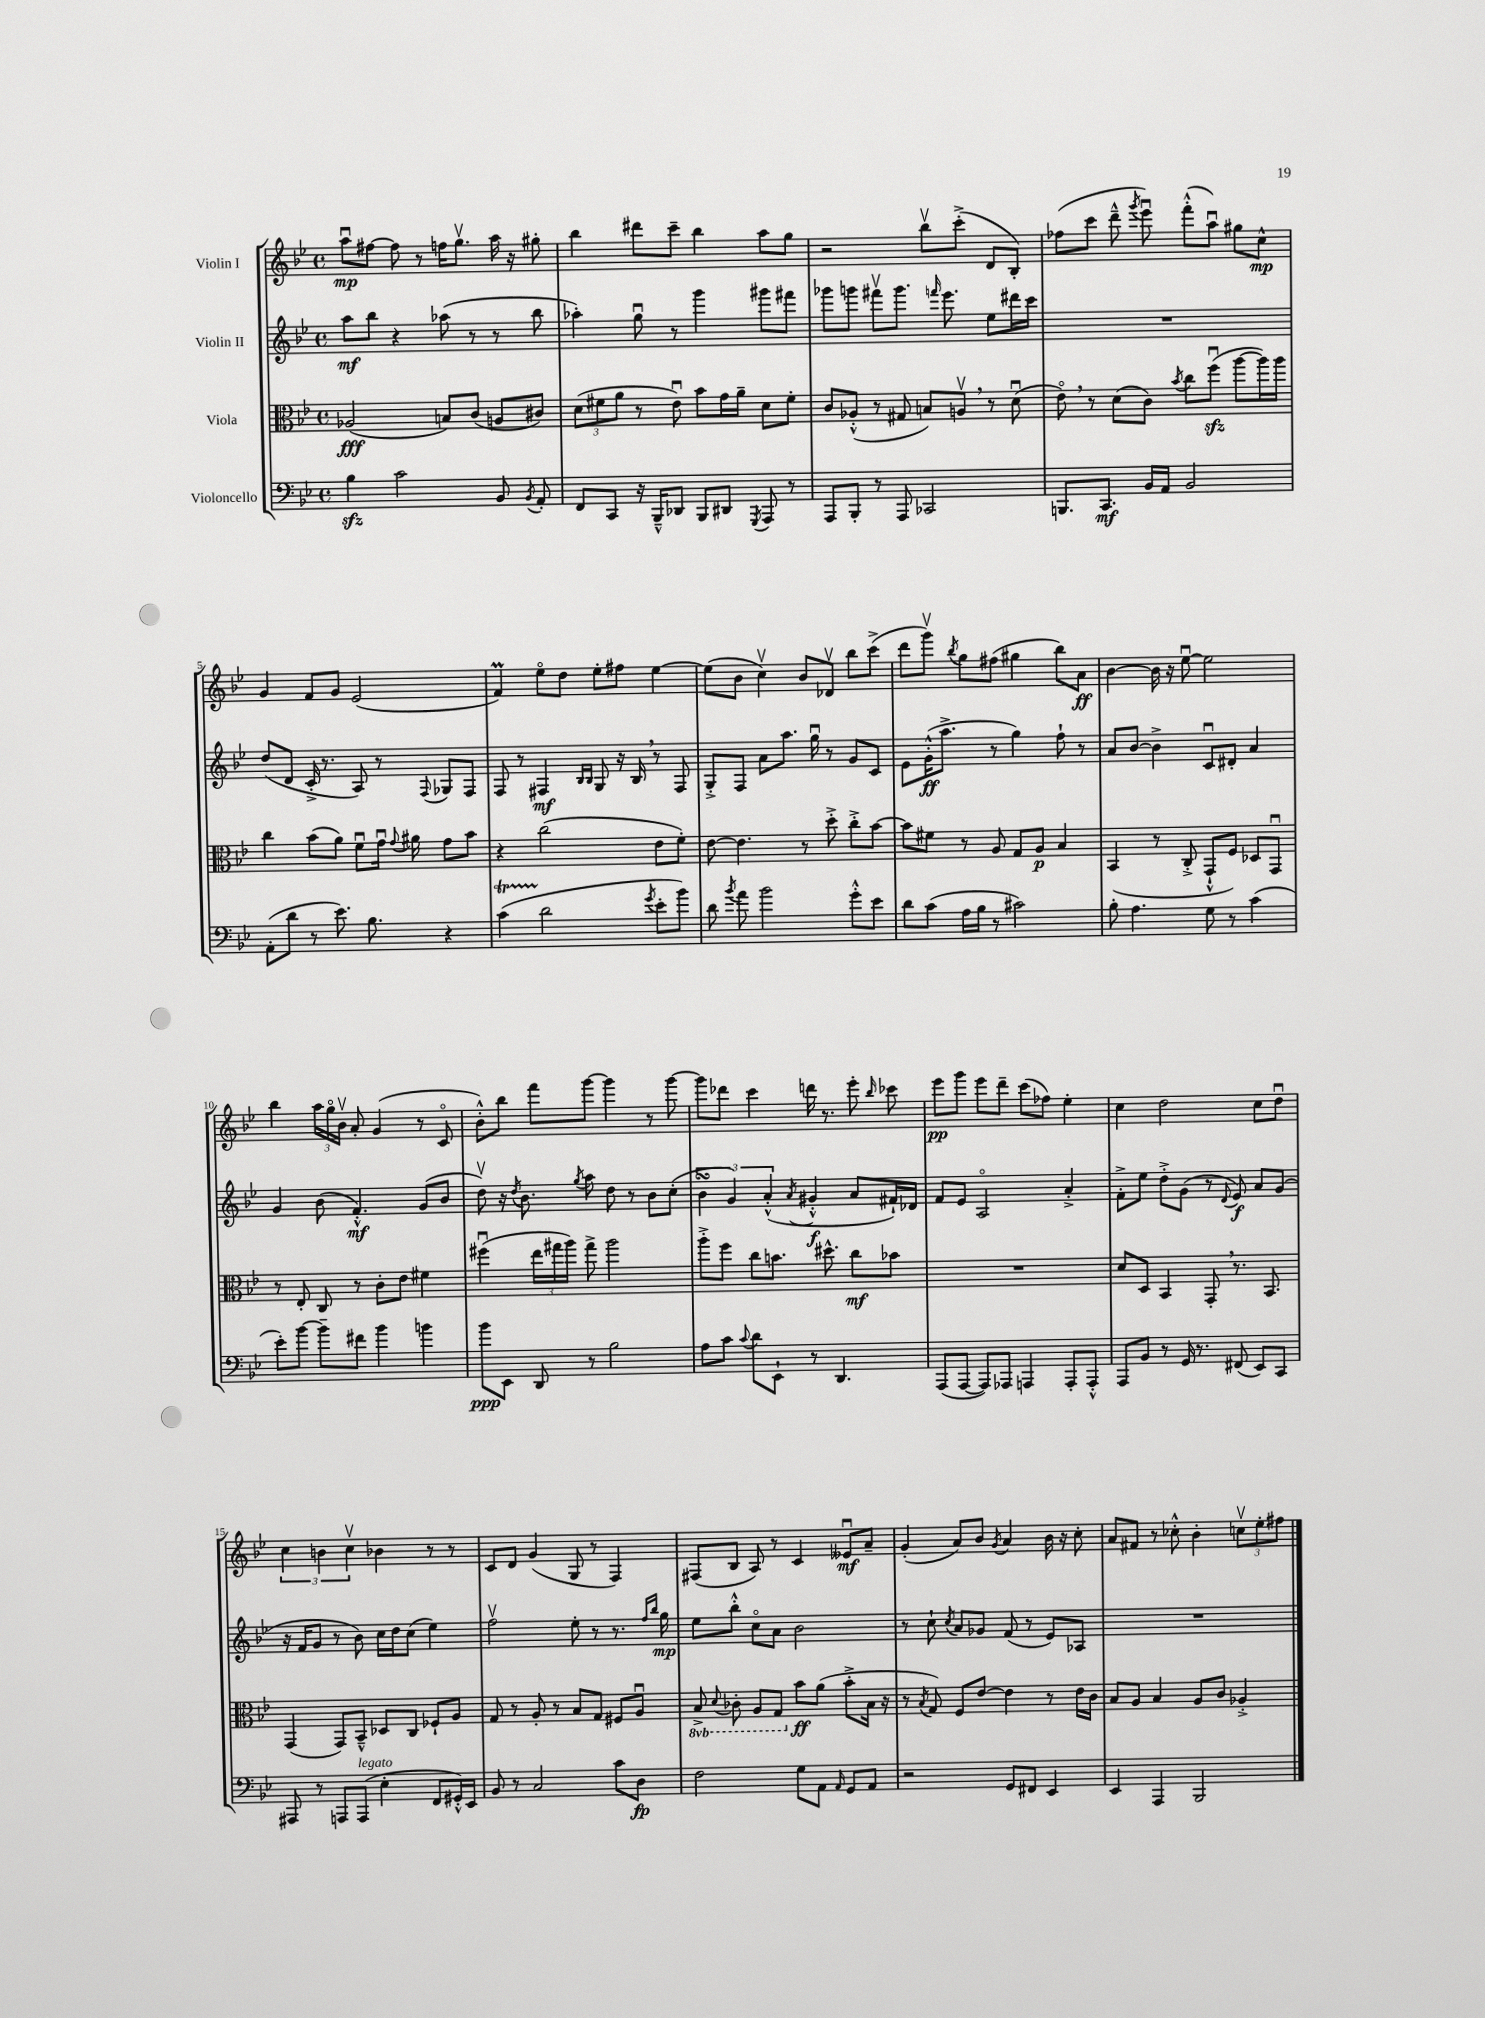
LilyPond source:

<<
\new StaffGroup <<
\new Staff = "s0" \with { instrumentName = "Violin I" } {
    \clef treble \key bes \major \defaultTimeSignature \time 4/4
    \autoBeamOff a''8[\downbow\mp fis''8]~ fis''8 r8 f''16[ g''8.]\upbow a''16 r16 gis''8-. |
    bes''4 dis'''8[ c'''8]-- bes''4 a''8[ g''8] |
    r2 bes''8[\upbow c'''8]-.->( d'8[ bes8]-.) |
    fes''8[( c'''8] d'''8---^ \acciaccatura { g'''8 } ees'''8\downbow) f'''8[-.-^( a''8]\downbow) gis''8[ c''8]-^\mp |
    g'4 f'8[ g'8] ees'2( |
    f'4\prall) ees''8[\flageolet d''8] ees''8[-. fis''8] ees''4~ |
    ees''8[( bes'8] c''4\upbow) bes'8[ des'8]\upbow bes''8[ c'''8]->( |
    d'''8[ g'''8]\upbow) \acciaccatura { bes''8 } g''8[ fis''8]( gis''4 bes''8[) a'8]\ff |
    bes'4~ bes'16 r16 ees''8~\downbow ees''2 |
    bes''4 \tuplet 3/2 { a''16[ g''16\flageolet bes'16]\upbow } a'8-. g'4( r8 c'8\flageolet |
    bes'8[-.-^) bes''8] f'''8[ g'''8]~ g'''4 r8 g'''8~ |
    g'''8[ des'''8] c'''4 d'''16 r8. ees'''8-. \grace { bes''16 } ces'''8 |
    ees'''8[\pp g'''8] ees'''8[ d'''8]-- c'''8[( fes''8]) ees''4-. |
    c''4 d''2 c''8[ d''8]\downbow |
    \tuplet 3/2 { c''4 b'4 c''4\upbow } bes'4 r8 r8 |
    c'8[ d'8] g'4( g8 r8 f4) |
    fis8[( bes8] a8) r8 c'4 eeses'8[\downbow\mf a'8]-- |
    g'4-.( a'8[) bes'8] \acciaccatura { g'8 } a'4 bes'16 r16 c''8-. |
    a'8[ fis'8] r8 ces''8-.-^ bes'4-. \tuplet 3/2 { c''8[\upbow ees''8-. fis''8] } \bar "|." |
}
\new Staff = "s1" \with { instrumentName = "Violin II" } {
    \clef treble \key bes \major \defaultTimeSignature \time 4/4
    \autoBeamOff a''8[\mf bes''8] r4 aes''8( r8 r8 bes''8 |
    aes''4-.) g''8\downbow r8 g'''4 gis'''8[ fis'''8] |
    ges'''8[ g'''8] fis'''8[\upbow g'''8.] \grace { f'''16 } ees'''8. ees''8[ dis'''16 c'''16] |
    R1 |
    d''8[( d'8] c'16-.-> r8. a8) r8 \appoggiatura { f8 } ges8[ f8] |
    f8 r8 fis4\mf \grace { bes16[ bes16] } g8 r16 bes16 \breathe r8 fis8 |
    g8[-.-> f8] a'8[ a''8.] g''16\downbow r8 g'8[ c'8] |
    ees'8[ g'16-.-^\ff( a''8.]-> r8 g''4) f''8-! r8 |
    a'8[ bes'8]~ bes'4-> c'8[\downbow dis'8]-. a'4 |
    g'4 bes'8( f'4.-.-^\mf) g'8[( bes'8] |
    d''8\upbow) r16 \acciaccatura { d''8 } bes'8. \acciaccatura { g''8 } a''8 d''8 r8 bes'8[ c''8]-.( |
    \tuplet 3/2 { bes'4\turn g'4) a'4-.-^( } \acciaccatura { a'8 } gis'4-.-^\f a'8[ fis'16-!) des'16] |
    f'8[ ees'8] a2\flageolet a'4-.-> |
    f'8[-.-> ees''8] d''8[-.-> g'8]( r8 \appoggiatura { d'8 } ees'8\f) a'8[ g'8]( |
    r16 f'16[ g'8] r8 bes'8) c''16[ d''16 c''8]( ees''4) |
    f''2\upbow ees''8-. r8 r8. \grace { f''16[ bes''16] } g''16\mp |
    ees''8[ bes''8]-.-^ c''8[\flageolet a'8] bes'2 |
    r8 c''8-! \acciaccatura { c''8 } a'8[ ges'8] f'8( r8 ees'8[) aes8] |
    R1 \bar "|." |
}
\new Staff = "s2" \with { instrumentName = "Viola" } {
    \clef alto \key bes \major \defaultTimeSignature \time 4/4 \set Staff.ottavationMarkups = #ottavation-simple-ordinals
    \autoBeamOff aes2\fff( b8[) c'8]( a8[ cis'8]) |
    \tuplet 3/2 { d'8[( fis'8 a'8] } r8 ees'8\downbow) bes'8[ g'16 a'16]-- d'8[ fis'8]-. |
    c'8[ aes8]-.-^( r8 gis8 b8[) a8]\upbow \breathe r8 d'8\downbow( |
    ees'8\flageolet) \breathe r8 d'8[( c'8]) \acciaccatura { bes'8 } c''8[ f''8]\downbow\sfz( a''8[~ a''16) a''16] |
    c''4 bes'8[( a'8]) f'8[\downbow g'16]\downbow \appoggiatura { g'8 } ais'16 g'8[ bes'8] |
    r4 c''2( ees'8[ f'8]-.) |
    ees'8~ ees'4. r8 d''8-.-> c''8[-.-> bes'8]~ |
    bes'8[ fis'8] r8 a8 g8[ a8]\p bes4 |
    bes,4( r8 c8-.-> g,8[-!-^ f8]) des8[ g,8]\downbow |
    r8 ees8-. c8 r8 c'8[-. ees'8] fis'4 |
    fis''4\downbow( \tuplet 3/2 { ees''16[ gis''16 a''16]) } gis''8-> a''2 |
    a''8[-.-> f''8] c''8[ b'8.] dis''8.-^ c''8[\mf bes'8] |
    R1 |
    d'8[ d8] bes,4 g,8-. \breathe r8. bes,8. |
    g,4( g,8[) bes,8]---^ des8[ c8] fes8[-! a8] |
    g8 r8 a8-. r8 bes8[ g8] fis8[ a8]\downbow |
    \ottava #-1 bes,8-> \appoggiatura { d8 } ces8-. a,8[ g,8] \ottava #0 bes'8[\ff a'8]( bes'8[-.-> bes16] r16 |
    r8 \acciaccatura { bes8 } g8) f8[ ees'8]~ ees'4 r8 ees'16[ c'16] |
    bes8[ a8] bes4 a8[ c'8] aes4-.-> \bar "|." |
}
\new Staff = "s3" \with { instrumentName = "Violoncello" } {
    \clef bass \key bes \major \defaultTimeSignature \time 4/4
    \autoBeamOff bes4\sfz c'2 bes,8 \acciaccatura { bes,8 } a,8-. |
    f,8[ c,8] r16 bes,,16[---^ des,8] bes,,8[ dis,8] \acciaccatura { g,,8 } a,,8 r8 |
    a,,8[ bes,,8]-. r8 a,,8 ces,2 |
    b,,8.[ c,8.]\mf bes,16[ a,16] bes,2 |
    a,8[-.( d'8] r8 ees'8.) bes8. r4 |
    c'4\startTrillSpan( d'2\stopTrillSpan \acciaccatura { g'8 } ees'8[-. bes'8]) |
    d'8 \acciaccatura { bes'8 } a'8 bes'2 g'8[-.-^ ees'8] |
    d'8[ c'8]( a16[ bes16] r8 cis'2) |
    bes8-. a4. g8 r8 c'4( |
    ees'8[-.) bes'8]~ bes'8[-- fis'8] bes'4 b'4 |
    bes'8[\ppp ees,8] d,8 r8 bes2 |
    a8[ c'8] \appoggiatura { c'8 } d'8[ ees,8]-! r8 d,4. |
    a,,8[( a,,8]~ a,,8[) aes,,8] a,,4 a,,8[-. a,,8]-.-^ |
    a,,8[ bes,8] r8 g,16 r8. fis,8( ees,8[) c,8] |
    ais,,8 r8 a,,8[ a,,8]^\markup { \italic "legato" }( ees4-. f,8[ gis,16-.-^) ees,16] |
    bes,8 r8 c2 c'8[ d8]\fp |
    f2 g8[ a,8] \grace { a,16 } g,8[ a,8] |
    r2 g,8[ fis,8] ees,4 |
    ees,4 a,,4 bes,,2 \bar "|." |
}
>>
>>
